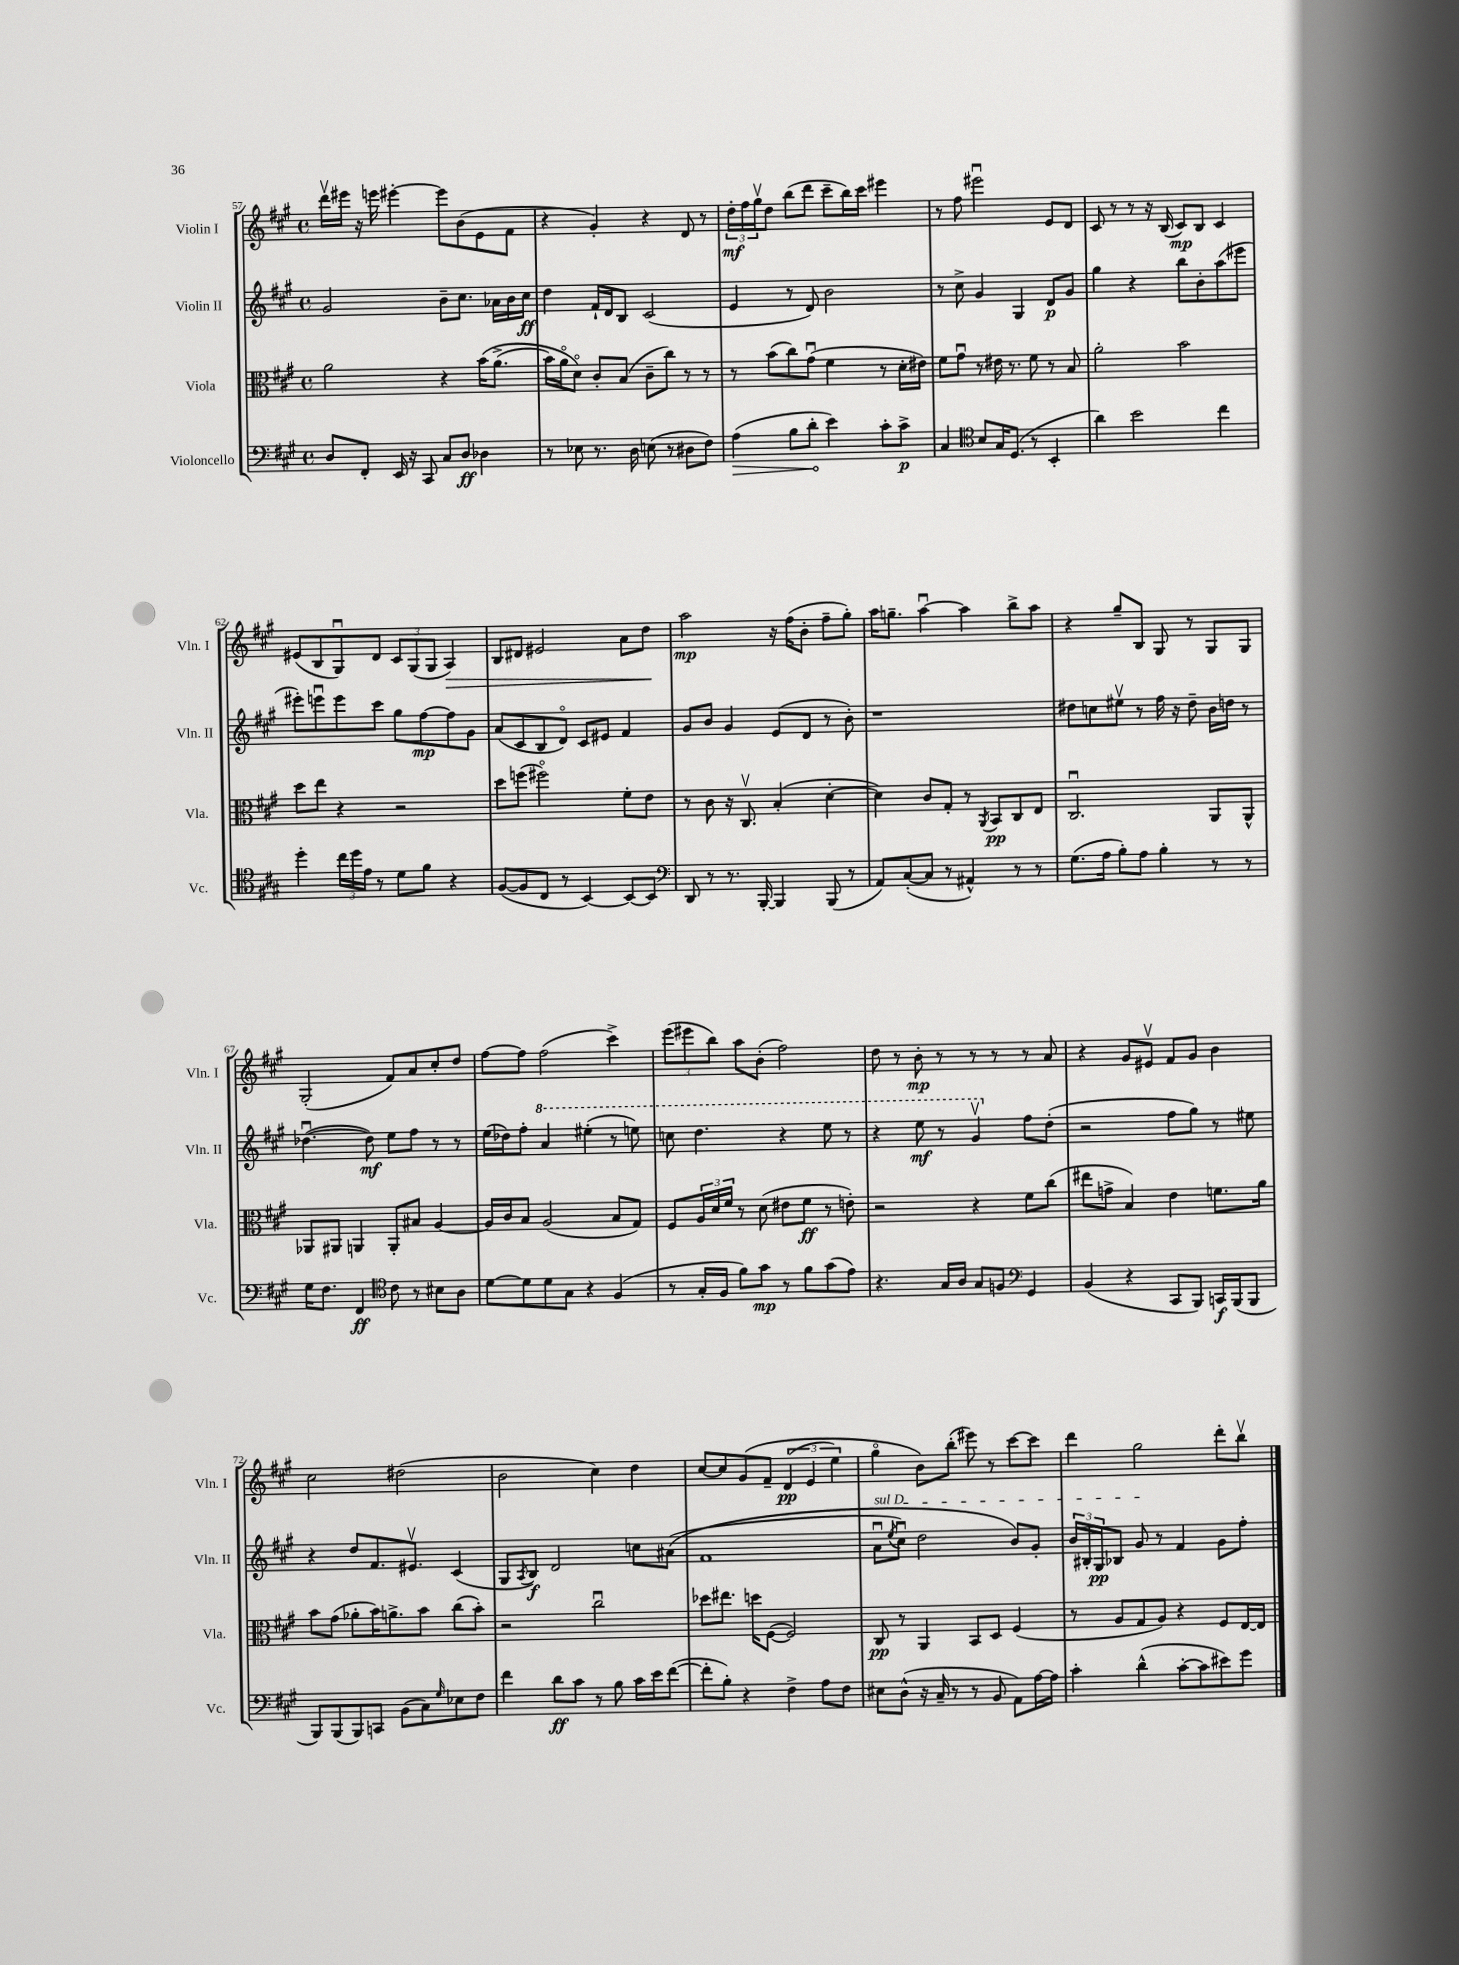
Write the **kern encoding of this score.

**kern	**kern	**kern	**kern
*staff4	*staff3	*staff2	*staff1
*clefF4	*clefC3	*clefG2	*clefG2
*k[f#c#g#]	*k[f#c#g#]	*k[f#c#g#]	*k[f#c#g#]
*M4/4	*M4/4	*M4/4	*M4/4
*met(c)	*met(c)	*met(c)	*met(c)
8D/L	2a\	2g#/	16dddv\LL
.	.	.	16eee#\JJ
8FF#'/J	.	.	16r
.	.	.	16eee\
16EE/	.	.	[4eee#'\
16r	.	.	.
8CC#/	.	.	.
8C#/L	4r	8b~\L	8eee#\]L
8D/J	.	8.cc#\J	(8b\
4D-\	&(16b\LK	.	8e\
.	(8.a^\J	16a-\LL	.
.	.	16b\	8f#\J
.	.	16cc#\JJ	.
=	=	=	=
8r	16b\LL)	4dd\	4r
.	16ao\J	.	.
8E-\	8do\J&)	.	.
8.r	8c#'/L	16f#`/LL	4g#'/)
.	.	16d/J	.
.	(8B/J	8B/J	.
16D\	.	.	.
(8E\	8c#~\L	(2c#/	4r
8r	8cc#\J)	.	.
8D#\L	8r	.	8d/
8F#\J)	8r	.	8r
=	=	=	=
(4A\	8r	4e/	24dd'\LL
.	.	.	24ff#\
.	.	.	24gg#v\J
.	(8b\L	.	8dd\J
8B\L	8cc#\)	8r	(8bb\L
8d'\J	(8g#u\J	8d/)	8ddd\J
4e\)	4f#\	2b\	8ccc#~\L
.	.	.	16bb\L)
.	.	.	16ccc#\JJ
8c#'\L	8r	.	4eee#\
8c#^\J	16d'\LL	.	.
.	16e#\JJ)	.	.
=	=	=	=
4C#/	8f#\L	8r	8r
.	8g#u\J	8cc#^\	8ff#\
*clefC4	*	*	*
8B/L	8r	4g#/	2eee#u\
16G#/K	16e#\	.	.
(8.D/J	8.r	.	.
.	.	4G#/	.
8r	8f#\	.	.
4BB'/	8r	8d/L	8e/L
.	8B/	8g#/J	8d/J
=	=	=	=
4a\)	2a'\	4gg#\	8c#/
.	.	.	8r
2b\	.	4r	8r
.	.	.	16r
.	.	.	(16B/
.	2b\	8bb\L	8c#/L)
.	.	8b'\	8B/J
4cc#\	.	(8aa\	4c#/
.	.	8eee#\J	.
=	=	=	=
4dd'\	8dd\L	8eee#'\L)	(8e#/L
.	8ee\J	8eeeu\	8B/
24cc#\LL	4r	8eee\	8G#u/)
24dd\	.	.	.
24e\JJ	.	.	.
8r	.	8ccc#\J	8d/J
8d\L	2r	8gg#\L	12c#/L
.	.	.	(12G#/
8f#\J	.	[8ff#\	.
.	.	.	12G#/J
4r	.	8ff#\]	4A/)
.	.	8g#\J	.
=	=	=	=
([8F#/L	8dd\L	(8a/L	8B/L
8F#/]	(8ff\J	8c#/	8d#/J
8C#/J	2ff#o\)	8B/	2e#/
8r	.	8do/J)	.
[4BB/)	.	8c#/L	.
.	.	8e#/J	.
8BB/_L	8f#'\L	4f#/	8a\L
8BB/]J	8e\J	.	8dd\J
=	=	=	=
*clefF4	*	*	*
8DD/	8r	8g#/L	2aa\
8r	8c#\	8b/J	.
8.r	16r	4g#/	.
.	8.C#v/	.	.
[16BBB'/	.	.	.
4BBB/]	(4B'/	(8e/L	16r
.	.	.	(16ff#\LK
.	.	8d/J	8b'\J
(8BBB/	[4d'\	8r	8ff#~\L
8r	.	8b'\)	8gg#'\J)
=	=	=	=
8AA/L)	4d\])	1r	16aa\LK
.	.	.	8.gg~\J
([8C#'/	.	.	.
8C#/]J	8c#/L	.	[4aau\
8r	8G#'/J	.	.
4AA#^^/)	8r	.	4aa\]
.	8qAA/	.	.
.	8BB/L	.	.
8r	8C#/	.	8bb^\L
8r	8E/J	.	8aa\J
=	=	=	=
(8.G#\L	2.C#u/	8dd#\L	4r
.	.	8cc\	.
16A\Jk	.	.	.
8B'\L)	.	8ee#v\J	8gg#~/L
8A\J	.	8r	8B/J
4B'\	.	16ff#\	8G#/
.	.	16r	.
.	.	8dd#~\	8r
8r	8AA/L	16b\LL	8G#/L
.	.	16dd\JJ	.
8r	8AA^^/J	8r	8G#/J
=	=	=	=
16G#\LK	8AA-/L	([4.dd-u\	(2G#'/
8.F#\J	.	.	.
.	8AA#/J	.	.
4FF#/	4AA/	.	.
.	.	8dd-\])	.
*clefC4	*	*	*
8c#\	8AA'/L	8ee\L	8f#/L)
8r	8B#/J	8ff#\J	8a/
8B#\L	[4A/	8r	8cc#'/
8A\J	.	8r	8dd/J
=	=	=	=
[8d\L	16A/]LL	(16ee\LL	[8ff#\L
.	16c#/J	16dd-\J)	.
8d\]	8B/J	8ff#'\J	8ff#\]J
8d\	(2A/	4aa/	(2ff#\
8G#\J	.	.	.
4r	.	(4eee#'\	.
(4F#/	8B/L	8r	4ccc#^\)
.	8G#/J)	8eee\)	.
=	=	=	=
8r	8F#/L	8ccc\	(12eee\L
.	.	.	12eee#\
16G#'/LL	24A/L	4.ddd\	.
.	24d/	.	12bb\J)
16F#/JJ	.	.	.
.	24f#/JJ	.	.
8f#\L)	8r	.	8aa\L
8g#\J	(8d\	.	(8b'\J
8r	8e#\L	4r	2ff#\)
8f#\L	8f#\J	.	.
(8g#\	8r	8eee\	.
8e\J)	8e'\)	8r	.
=	=	=	=
4.r	2r	4r	8dd\
.	.	.	8r
.	.	8eee\	8b'\
16G#/LL	.	8r	8r
16A/JJ	.	.	.
8G#/L	4r	4gg#v/	8r
8F/J	.	.	8r
*clefF4	*	*	*
4GG#/	8f#\L	8ff#\L	8r
.	(8cc#\J	(8dd'\J	8a/
=	=	=	=
(4BB/	8ee#\L	2r	4r
.	8g^\J	.	.
4r	4B/)	.	8g#/L
.	.	.	8e#v/J
8CC#/L	4e\	8ff#\L	8f#/L
8BBB/J)	.	8gg#\J)	8g#/J
16CC/LL	8.f\L	8r	4b\
(16BBB/J	.	.	.
8BBB/J	.	8ee#\	.
.	16a\Jk	.	.
=	=	=	=
8BBB/L)	8b\L	4r	2cc#\
(8BBB/	(8g#\J	.	.
8BBB/)	8a-'\L	8dd/L	.
8CC/J	16b\K)	8.f#/	.
.	8.a^\	.	.
(8BB\L	.	.	(2dd#\
.	.	8.e#v/J	.
8C#\)	8b\J	.	.
16qqG#/	.	.	.
8E-\	(8cc#\L	(4c#/	.
8F#\J	8b'\J)	.	.
=	=	=	=
4f#\	2r	8G#/L	2b\
.	.	8qA/	.
.	.	8B/J)	.
8d\L	.	2d/	.
8c#\J	.	.	.
8r	2cc#u\	.	4cc#\)
8B\	.	.	.
16c#\LL	.	8cc\L	4dd\
16e\J	.	.	.
([8f#\J	.	&((8a#\J	.
=	=	=	=
8f#'\]L	8dd-\L	1f#	[8cc#/L
8B'\J)	8.ee#\J	.	8cc#/]
4r	.	.	&(8g#/
.	16dd\LK	.	.
.	([8F#\J	.	8f#~/J
4F#^\	2F#/])	.	(6d/
.	.	.	6e/
8A\L	.	.	.
.	.	.	6ee\)
8F#\J	.	.	.
=	=	=	=
8E#\L	8C#/	8au\L	4gg#o\
.	.	8qee/	.
(8D^^\J	8r	8cc#u\J)	.
16r	4AA/	2dd\	8b\L&)
16C#~/	.	.	.
8r	.	.	(8bb'\J
8r	8BB/L	.	8eee#\)
8BB/	8D/J	.	8r
8AA\L)	(4F#/	8b/L&)	[8ccc#\L
[16A\L	.	8g#'/J	8ccc#\]J
16A\]JJ	.	.	.
=	=	=	=
4c#'\	8r	24b/LL	4ddd\
.	.	24B#'/	.
.	.	24G#/J	.
.	8A/L	8B-/J	.
(4d^^\	8G#/	8g#/	2gg#\
.	8A/J)	8r	.
[8c#'\L	4r	4f#/	.
8c#\]	.	.	.
8e#\)	8F#/L	8g#\L	8ddd'\L
8g#\J	[16E/L	8ff#'\J	8bbv\J
.	16E/]JJ	.	.
==	==	==	==
*-	*-	*-	*-
